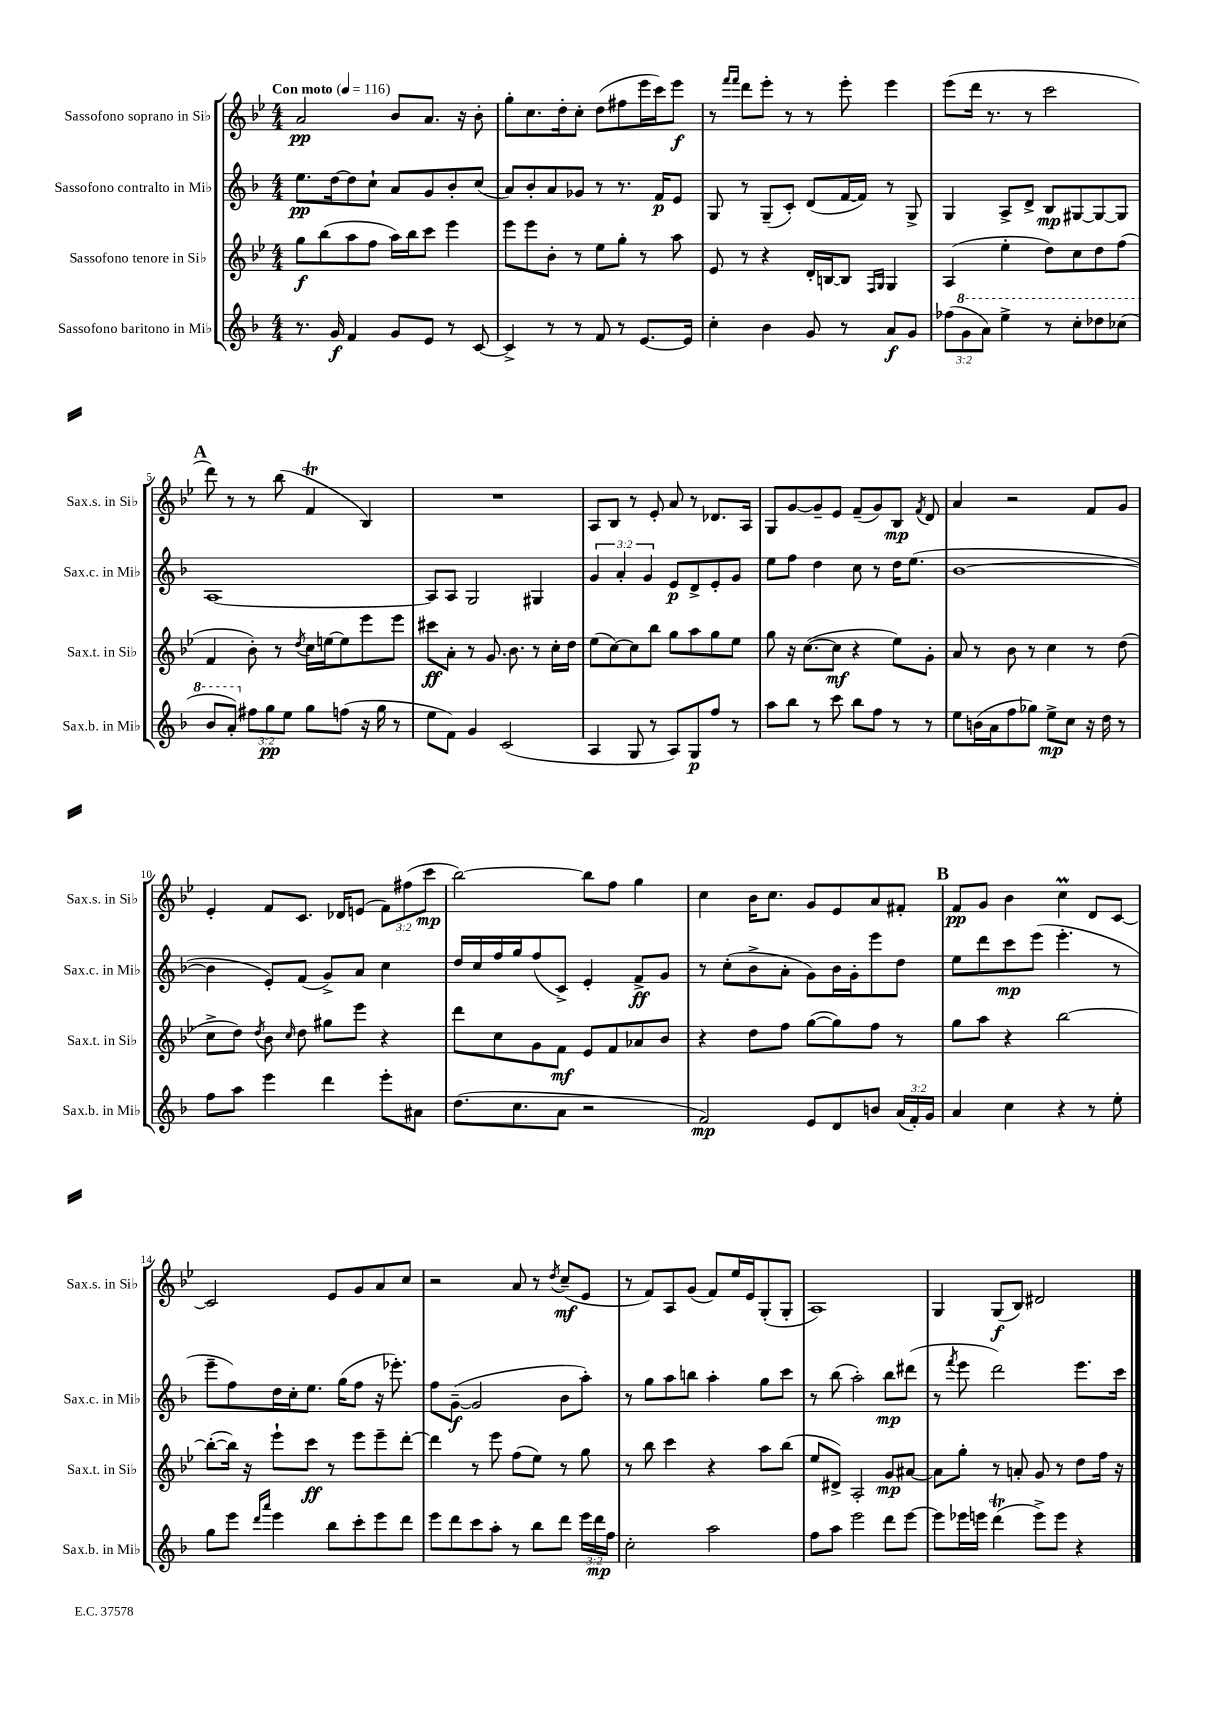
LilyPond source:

<<
\new StaffGroup <<
\new Staff = "s0" \with { instrumentName = "Sassofono soprano in Sib" shortInstrumentName = "Sax.s. in Sib" } {
    \clef treble \key bes \major \numericTimeSignature \time 4/4 \override Staff.TupletNumber.text = #tuplet-number::calc-fraction-text \tempo "Con moto" 4 = 116
    \autoBeamOff a'2\pp bes'8[ a'8.] r16 bes'8-. |
    g''8[-. c''8. d''16-. c''8]-. d''8[( fis''8 ees'''16 c'''16) ees'''8]\f |
    r8 \grace { f'''16[ f'''16] } d'''8[ ees'''8]-. r8 r8 ees'''8-. ees'''4 |
    ees'''8[( d'''16] r8. r8 c'''2 |
    \mark \markup { \bold "A" } d'''8) r8 r8 bes''8( f'4\trill bes4) |
    R1 |
    a8[ bes8] r8 ees'8-. a'8 r8 des'8.[ a16] |
    g8[ g'8~ g'8-- ees'8] f'8[--( g'8) bes8]\mp \acciaccatura { f'8 } d'8 |
    a'4 r2 f'8[ g'8] |
    ees'4-. f'8[ c'8.] des'16[ e'8]( \tuplet 3/2 { f'8[) fis''8( c'''8]\mp } |
    bes''2~) bes''8[ f''8] g''4 |
    c''4 bes'16[ c''8.] g'8[ ees'8 a'8 fis'8]-. |
    \mark \markup { \bold "B" } f'8[\pp g'8] bes'4 c''4\prall d'8[ c'8]~ |
    c'2 ees'8[ g'8 a'8 c''8] |
    r2 a'8 r8 \acciaccatura { d''8 } c''8[--\mf( ees'8] |
    r8 f'8[) a8 g'8]( f'8[) ees''16 ees'16 g8-.( g8]-. |
    a1) |
    g4 g8[\f( bes8]) dis'2 \bar "|." |
}
\new Staff = "s1" \with { instrumentName = "Sassofono contralto in Mib" shortInstrumentName = "Sax.c. in Mib" } {
    \clef treble \key f \major \numericTimeSignature \time 4/4 \override Staff.TupletNumber.text = #tuplet-number::calc-fraction-text
    \autoBeamOff e''8.[\pp d''16~ d''8 c''8]-! a'8[ g'8 bes'8-. c''8]( |
    a'8[) bes'8-. a'8 ges'8] r8 r8. f'16[\p e'8] |
    g8 r8 g8[--( c'8]-.) d'8[( f'16~ f'16]) r8 g8-> |
    g4 a8[-> d'8]-> bes8[\mp gis8~ gis8~ gis8] |
    \mark \markup { \bold "A" } a1~ |
    a8[ a8] g2 gis4 |
    \tuplet 3/2 { g'4 a'4-. g'4 } e'8[\p d'8-> e'8-. g'8] |
    e''8[ f''8] d''4 c''8 r8 d''16[ e''8.]( |
    bes'1~ |
    bes'4 e'8[-.) f'8]( g'8[->) a'8] c''4 |
    d''16[ c''16 f''16 g''16 f''8( c'8]->) e'4-. f'8[->\ff g'8] |
    r8 c''8[-.( bes'8-> a'8]-. g'8[) bes'16 g'16-. e'''8 d''8] |
    \mark \markup { \bold "B" } e''8[ d'''8 c'''8\mp e'''8]( e'''4.-. r8 |
    e'''8[-- f''8) d''16 c''16-. e''8.] g''16[( f''8] r16 ees'''8.-.) |
    f''8[ g'8]~--\f( g'2 bes'8[ a''8]-.) |
    r8 g''8[ a''8 b''8] a''4-. g''8[ c'''8] |
    r8 bes''8( a''2-.) bes''8[\mp dis'''8]( |
    r8 \acciaccatura { f'''8 } e'''8 d'''2) e'''8.[ c'''16] \bar "|." |
}
\new Staff = "s2" \with { instrumentName = "Sassofono tenore in Sib" shortInstrumentName = "Sax.t. in Sib" } {
    \clef treble \key bes \major \numericTimeSignature \time 4/4
    \autoBeamOff g''8[\f bes''8( a''8 f''8] a''16[) bes''16 c'''8] ees'''4 |
    ees'''8[ ees'''8 bes'8]-. r8 ees''8[ g''8]-. r8 a''8 |
    ees'8 r8 r4 d'16[-. b16~ b8] \grace { f16[ g16] } g4 |
    a4( ees''4-. d''8[) c''8 d''8 f''8]( |
    \mark \markup { \bold "A" } f'4 bes'8-.) r8 \acciaccatura { d''8 } c''16[ e''16~ e''8 ees'''8 ees'''8] |
    cis'''8[\ff a'8]-. r8 g'8. bes'8. r8 c''16[-. d''16] |
    ees''8[( c''8~) c''8 bes''8] g''8[ a''8 g''8 ees''8] |
    g''8 r16 c''8.[~( c''8]\mf r4 ees''8[) g'8]-. |
    a'8 r8 bes'8 r8 c''4 r8 d''8( |
    c''8[-> d''8]) \acciaccatura { d''8 } bes'8 \grace { c''16 } d''8 gis''8[ ees'''8] r4 |
    d'''8[ c''8 g'8 f'8]\mf ees'8[ f'8 aes'8 bes'8] |
    r4 d''8[ f''8] g''8[~( g''8) f''8] r8 |
    \mark \markup { \bold "B" } g''8[ a''8] r4 bes''2~ |
    bes''8[~-.( bes''16]) r16 ees'''8[-! c'''8]\ff r8 ees'''8[ ees'''8-- d'''8]~-. |
    d'''4 r8 ees'''8 f''8[( ees''8]) r8 g''8 |
    r8 bes''8 c'''4 r4 a''8[ bes''8]( |
    ees''8[ dis'8]->) a2-. g'8[\mp ais'8]~ |
    ais'8[ g''8]-. r8 a'8-. g'8 r8 d''8[ f''16] r16 \bar "|." |
}
\new Staff = "s3" \with { instrumentName = "Sassofono baritono in Mib" shortInstrumentName = "Sax.b. in Mib" } {
    \clef treble \key f \major \numericTimeSignature \time 4/4 \override Staff.TupletNumber.text = #tuplet-number::calc-fraction-text
    \autoBeamOff r8. g'16\f f'4 g'8[ e'8] r8 c'8~ |
    c'4-> r8 r8 f'8 r8 e'8.[~ e'16] |
    c''4-. bes'4 g'8 r8 a'8[\f g'8] |
    \tuplet 3/2 { fes''8[( \ottava #1 g''8 a''8]) } e'''4-> r8 c'''8[-. des'''8 ces'''8]( |
    \mark \markup { \bold "A" } bes''8[ a''8]-.) \ottava #0 \tuplet 3/2 { fis''8[ g''8\pp e''8] } g''8[ f''8]( r16 g''16 r8 |
    e''8[ f'8]) g'4 c'2( |
    a4 g8 r8 a8[) g8\p f''8] r8 |
    a''8[ bes''8] r8 c'''8 bes''8[ f''8] r8 r8 |
    e''8[ b'16( a'16 f''8 ges''8]) e''8[->\mp c''8] r16 d''16 r8 |
    f''8[ a''8] e'''4 d'''4 e'''8[-. ais'8] |
    d''8.[( c''8. a'8] r2 |
    f'2\mp) e'8[ d'8 b'8] \tuplet 3/2 { a'16[( f'16-.) g'16] } |
    \mark \markup { \bold "B" } a'4 c''4 r4 r8 e''8-. |
    g''8[ e'''8] \grace { d'''16[ a'''16] } e'''4 bes''8[ c'''8-. e'''8 d'''8] |
    e'''8[ d'''8 c'''8 a''8]-. r8 bes''8[ d'''8] \tuplet 3/2 { e'''16[ d'''16\mp f''16] } |
    c''2-. a''2 |
    f''8[ a''8] e'''2 d'''8[ e'''8]~ |
    e'''8[ ees'''16 e'''16] d'''4\trill( e'''8[->) e'''8] r4 \bar "|." |
}
>>
>>
